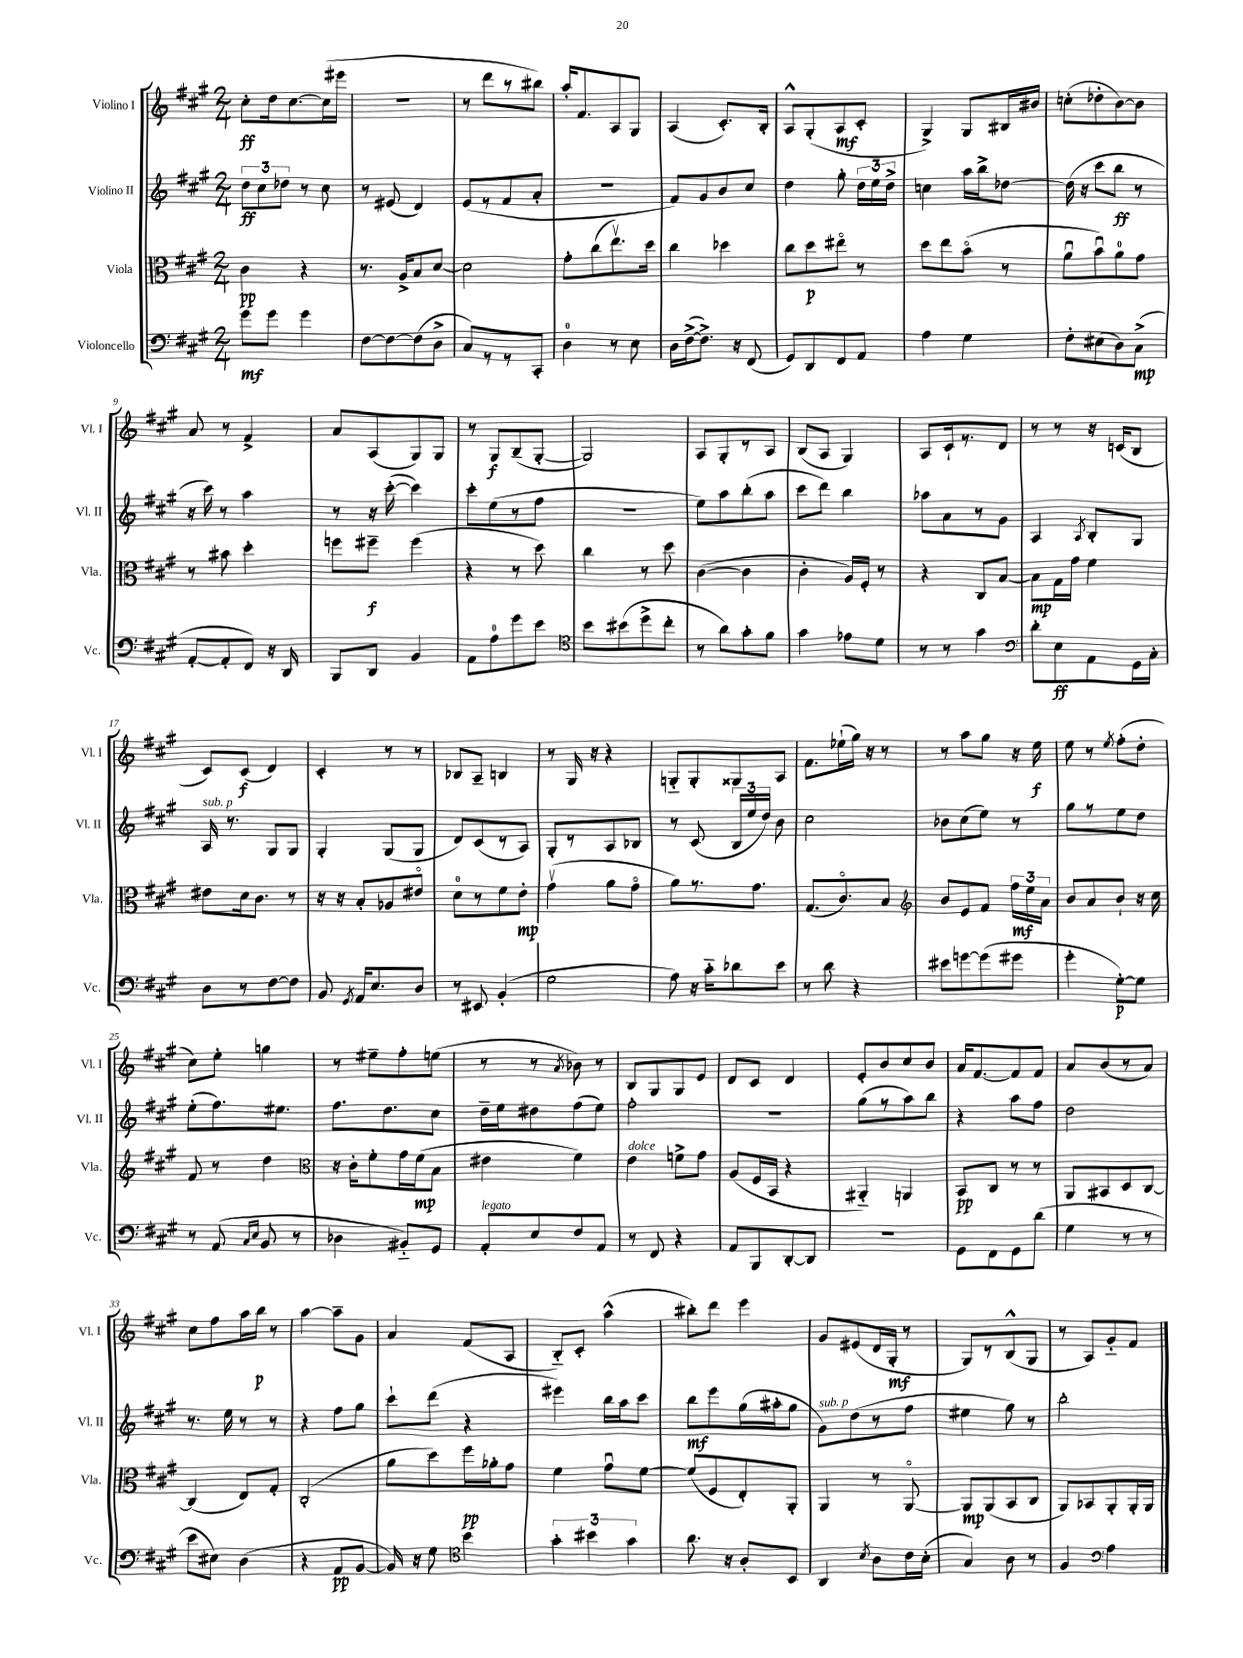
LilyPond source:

<<
\new StaffGroup <<
\new Staff = "s0" \with { instrumentName = "Violino I" shortInstrumentName = "Vl. I" } {
    \clef treble \key a \major \numericTimeSignature \time 2/4
    \autoBeamOff cis''8[-.\ff d''16 cis''8.~ cis''16( eis'''16] |
    R2 |
    r8 d'''8[ r8 bis''8]) |
    a''16[-. fis'8. a8 gis8] |
    a4( cis'8.[-.) b16]-. |
    a8[-^ gis8-.( a8\mf cis'8]-. |
    gis4->) gis8[ bis16 bis'16] |
    c''8[-.( des''8-. b'8~) b'8] |
    a'8 r8 fis'4-> |
    a'8[ a8( gis8) gis8] |
    r8 gis8[\f b8--( gis8]~-. |
    gis2) |
    a8[ gis8-. r8 a8] |
    b8[( a8] gis4) |
    a8[ cis'16-! r8. d'8] |
    r8 r8 r16 c'16[( b8] |
    cis'8[) cis'8]\f( d'4) |
    cis'4-. r8 r8 |
    bes8[ a8]-- b4 |
    r8 gis16 r16 r4 |
    g8[-_ g8-. gisis8 a8] |
    fis'8.[ ees''16-!( gis''16]) r16 r8 |
    r8 a''8[ gis''8] r16 e''16\f |
    e''8 r8 \acciaccatura { e''8 } fis''8[-.( d''8]-. |
    cis''8[) e''8]-. g''4 |
    r8 eis''8[-- fis''8-. e''8]( |
    r8 r8 \acciaccatura { a'8 } bes'8) r8 |
    b8[ gis8 gis8 e'8] |
    d'8[ cis'8] d'4 |
    e'8[-. b'8 cis''8 b'8] |
    a'16[ fis'8.~ fis'8 fis'8] |
    a'8[ b'8( r8 a'8]) |
    cis''8[ fis''8 a''16 b''16]\p r8 |
    a''4~ a''8[-- gis'8] |
    a'4 fis'8[( a8] |
    b8[-_) cis'8]-. a''4-^( |
    bis''8[-.) d'''8] e'''4 |
    gis'8[ eis'8( d'16 gis16]-.\mf r8 |
    gis8[) r8 b8-^( gis8] |
    r8 a8[) gis'8-_ fis'8] \bar "|." |
}
\new Staff = "s1" \with { instrumentName = "Violino II" shortInstrumentName = "Vl. II" } {
    \clef treble \key a \major \numericTimeSignature \time 2/4
    \autoBeamOff \tuplet 3/2 { d''8[\ff cis''8 des''8] } r8 cis''8 |
    r8 eis'8( d'4) |
    e'8[( r8 fis'8 a'8]-. |
    r2 |
    fis'8[) gis'8 b'8 cis''8] |
    d''4 gis''8-. \tuplet 3/2 { d''16[ e''16 d''16]-> } |
    c''4 a''16[ b''16-> des''8]~ |
    des''16( r16 cis'''8[ b''8]\ff r8 |
    r16 cis'''16) r8 a''4 |
    r8 r16 cis'''16~-.( cis'''4) |
    cis'''8[-. e''8( r8 fis''8] |
    R2 |
    e''8[) a''8 b''8-.( a''8] |
    cis'''8[ d'''8]) b''4 |
    aes''8[ a'8 r8 gis'8] |
    a4 \acciaccatura { a8 } b8[-. gis8] |
    a16^\markup { \italic "sub. p" } r8. gis8[ gis8] |
    gis4-. gis8[( gis8] |
    d'8[) cis'8( r8 a8]) |
    gis8[-. r8 a8 bes8] |
    r8 cis'8( \tuplet 3/2 { b16[ e''16 d''16]) } b'8 |
    cis''2 |
    bes'8[ cis''8( e''8]) r8 |
    gis''8[ r8 e''8 d''8] |
    e''8[-.( fis''8.) eis''8.] |
    fis''8.[ d''8. cis''8] |
    d''16[-- e''16 dis''8 fis''8( e''8]) |
    fis''2-. |
    r2 |
    gis''8[( r8 a''8) b''8] |
    r4 a''8[ fis''8] |
    d''2 |
    r8. e''16 r8 r8 |
    r4 fis''8[ gis''8] |
    cis'''8[-! d'''8]( r4 |
    eis'''4) b''16[ a''16 cis'''8] |
    b''8[\mf e'''8 gis''16( ais''16-. gis''8] |
    gis'8[^\markup { \italic "sub. p" }) d''8( r8 fis''8] |
    eis''4 gis''8) r8 |
    b''2-. \bar "|." |
}
\new Staff = "s2" \with { instrumentName = "Viola" shortInstrumentName = "Vla." } {
    \clef alto \key a \major \numericTimeSignature \time 2/4
    \autoBeamOff cis'4\pp r4 |
    r8. a16[-> b8 d'8]~ |
    d'2 |
    gis'8[-. cis''8( e''8.\upbow) d''16] |
    cis''4 des''4 |
    cis''8[ d''8\p eis''8]\flageolet r8 |
    d''8[ e''8 b'8]\flageolet( r8 |
    a'8[\downbow b'8\downbow) a'8-0 gis'8] |
    r8 bis'8 d''4-. |
    f''8[ fis''8]--\f fis''4( |
    r4 r8 d''8) |
    cis''4 r8 d''8 |
    cis'4~( cis'4 |
    cis'4-. a16[) fis16]-. r8 |
    r4 cis8[ b8]~ |
    b8[\mp gis16 gis'16] fis'4 |
    eis'8[ d'16 cis'8.] r8 |
    r16 r16 b8[-. aes8 eis'8]\flageolet |
    d'8[-0 r8 fis'8 e'8]-.\mp |
    gis'4\upbow( a'8[ gis'8]\flageolet |
    a'8[) r8. gis'8.] |
    gis8.[( cis'8.\flageolet) b8] |
    \clef treble b'8[ e'8 fis'8] \tuplet 3/2 { fis''16[\mf e''16 a'16] } |
    b'8[ a'8 b'8]-! r16 cis''16 |
    fis'8 r8 d''4 |
    \clef alto r16 cis'16[-. fis'8-. gis'16 fis'16\mp( b8] |
    eis'4 fis'4) |
    e'4^\markup { \italic "dolce" } f'8[-> gis'8] |
    a8[( fis16 b,16] r4 |
    ais,4-_) a,4 |
    b,8[\pp cis8] r8 r8 |
    a,8[ bis,8 d8 cis8]~ |
    cis4( e8[) gis8]-. |
    cis2-.( |
    a'8[ d''8) fis''16\pp aes'16-. gis'8] |
    fis'4 gis'8[\downbow fis'8]~ |
    fis'8[( fis8 e8-.) a,8]-. |
    a,4 r8 a,8~\flageolet |
    a,8[\mp a,8( b,8 cis8] |
    a,8[) bes,8 a,8-. a,16-. a,16] \bar "|." |
}
\new Staff = "s3" \with { instrumentName = "Violoncello" shortInstrumentName = "Vc." } {
    \clef bass \key a \major \numericTimeSignature \time 2/4
    \autoBeamOff gis'8[\mf gis'8] gis'4 |
    fis8[~ fis8~ fis8( d8]-> |
    cis8[) r8 r8 cis,8]-. |
    d4-0 r8 e8 |
    d16[ fis16~->( fis8.]->) r16 fis,8( |
    gis,8[) d,8 fis,8 a,8] |
    a4 gis4 |
    fis8[-. eis8( d8) cis8]->\mp( |
    a,8[~-. a,8-. fis,8]) r16 d,16 |
    b,,8[ d,8] b,4 |
    a,8[ a8-0 gis'8 e'8] |
    \clef tenor b'8[ bis'8( d''8-> cis''8]-. |
    r8 a'8[) gis'8-. fis'8] |
    gis'4 ees'8[ d'8] |
    r8 r8 gis'4 |
    \clef bass d'8[-. e8\ff a,8 gis,16 cis16]-. |
    d8[ r8 fis8~ fis8] |
    b,8 \acciaccatura { gis,8 } a,16[ e8. d8] |
    r8 eis,8 b,4-.( |
    gis2 |
    a8) r16 cis'16[-_ des'8 e'8] |
    r8 d'8 r4 |
    eis'8[ g'8~ g'8( gis'8] |
    gis'4-. gis8[~-.\p) gis8] |
    r8 a,8( \grace { cis16[ e16] } b,8 r8 |
    des4 bis,8[-_) gis,8] |
    a,8[-.^\markup { \italic "legato" } e8 fis8 a,8] |
    r8 fis,8 r4 |
    a,8[ b,,8 d,8~-. d,8] |
    R2 |
    gis,8[ fis,8 gis,8 d'8]( |
    gis4 r8 r8 |
    e'8[ eis8]) d4( |
    r4 a,8[\pp b,8]~ |
    b,16) r16 gis8 \clef tenor b'4 |
    \tuplet 3/2 { gis'4-. bis'4 gis'4 } |
    a'8. r16 a8[-. b,8] |
    a,4 \acciaccatura { b8 } a8[ cis'16 b16]-.( |
    gis4) a8 r8 |
    fis4 \clef bass a4 \bar "|." |
}
>>
>>
